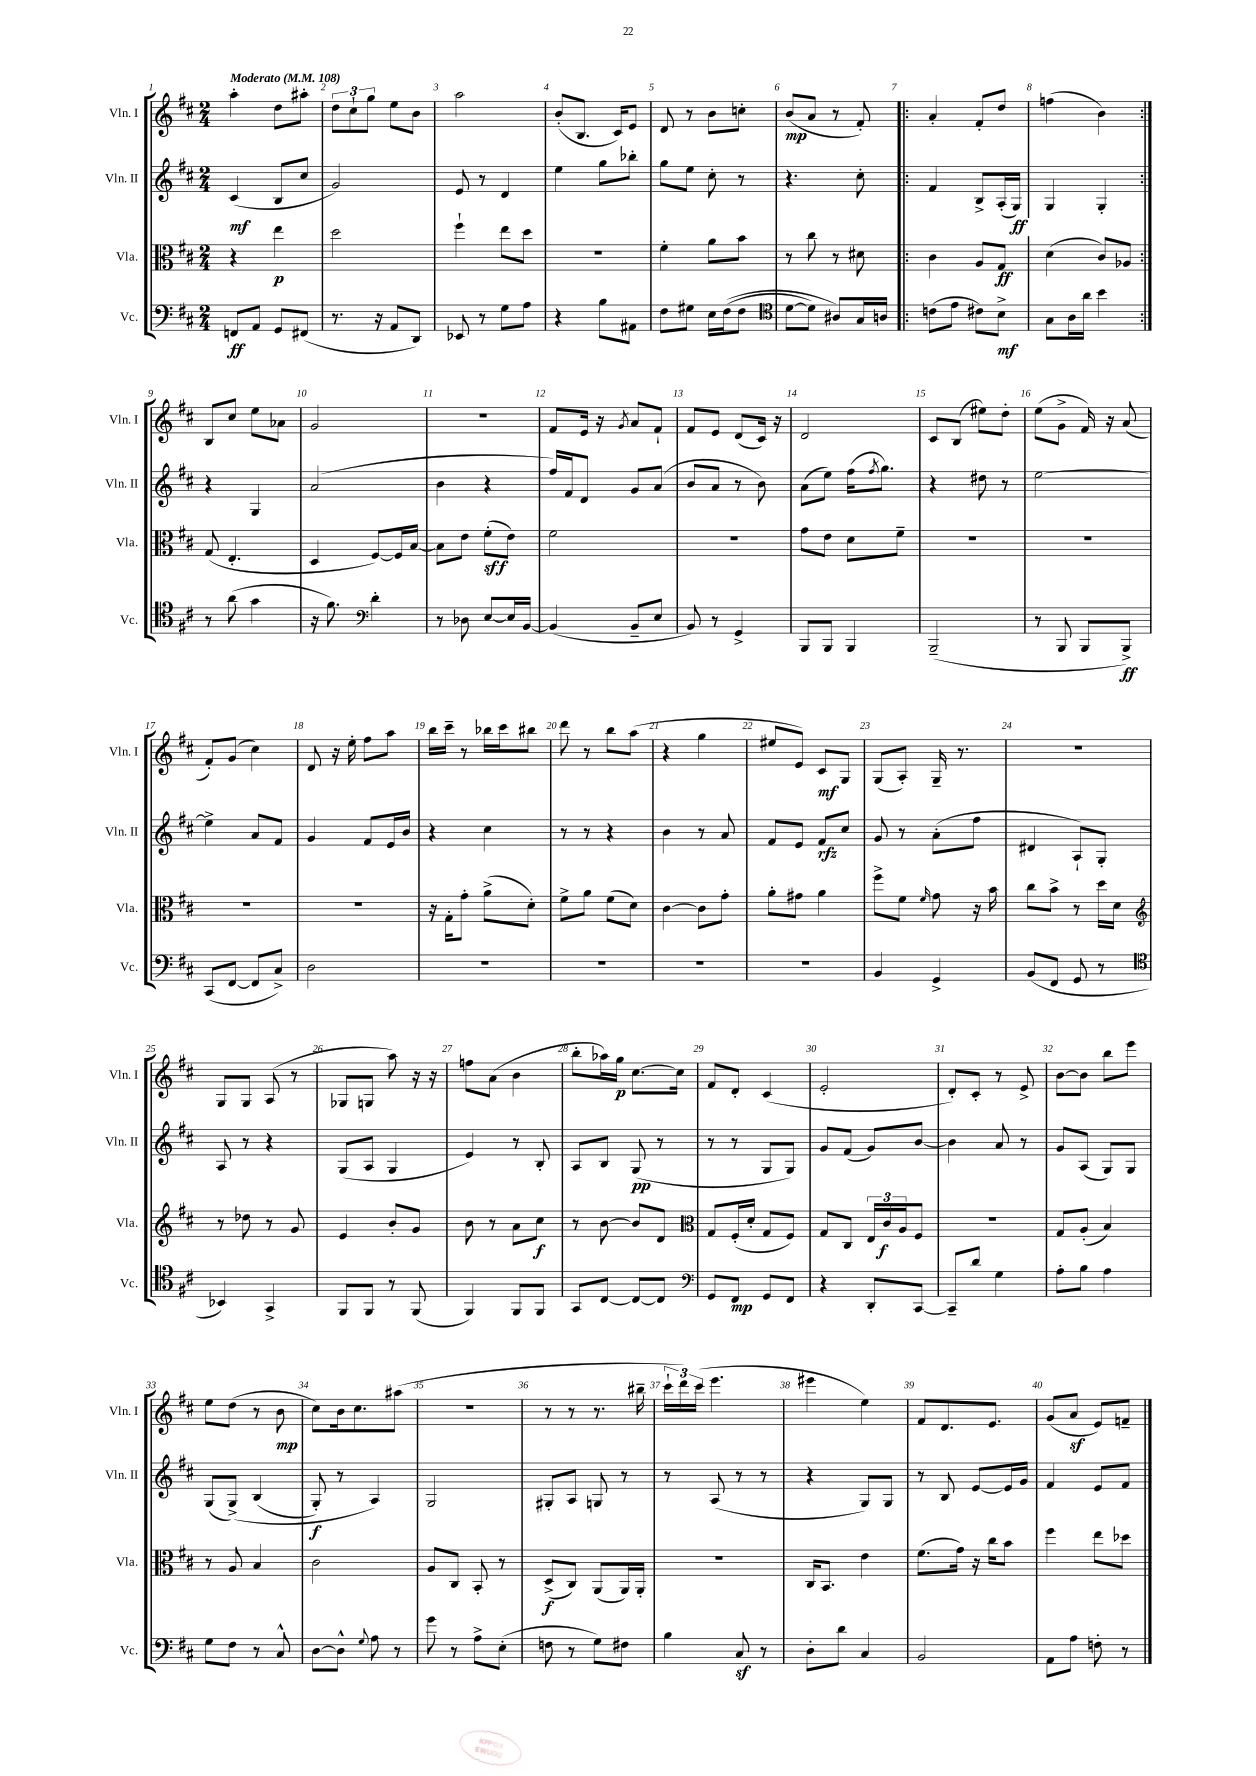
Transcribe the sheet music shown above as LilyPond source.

<<
\new StaffGroup <<
\new Staff = "s0" \with { instrumentName = "Vln. I" shortInstrumentName = "Vln. I" } {
    \clef treble \key d \major \numericTimeSignature \time 2/4 \tempo "Moderato" 4 = 108
    a''4-. d''8 ais''8-. |
    \tuplet 3/2 { d''8 cis''8-! g''8 } e''8 b'8 |
    a''2 |
    b'8-.( b8. cis'16) e'8 |
    d'8 r8 b'8 c''8-. |
    b'8\mp( a'8 r8 fis'8-.) |
    \repeat volta 2 { a'4-. fis'8-. d''8 |
    f''4( b'4) | }
    b8 cis''8 e''8 aes'8 |
    g'2 |
    r2 |
    fis'8 e'16 r16 \acciaccatura { g'8 } a'8 fis'8-! |
    fis'8 e'8 d'8( cis'16) r16 |
    d'2 |
    cis'8 b8( eis''8) d''8-. |
    e''8( g'8-> fis'16) r16 a'8( |
    fis'8-.) g'8( cis''4) |
    d'8 r16 e''16-. fis''8 a''8 |
    b''16 cis'''16-- r8 bes''16 cis'''16 bis''8 |
    d'''8 r8 b''8 a''8( |
    r4 g''4 |
    eis''8 e'8) cis'8\mf g8 |
    g8( a8-.) g16-- r8. |
    r2 |
    g8 g8 a8( r8 |
    ges8 g8 a''8) r16 r16 |
    f''8 a'8( b'4 |
    b''8-. aes''16) g''16\p cis''8.~ cis''16 |
    fis'8 d'8-. cis'4( |
    e'2-. |
    d'8-.) cis'8-. r8 e'8-> |
    b'8~ b'8 b''8 e'''8 |
    e''8 d''8( r8 b'8\mp |
    cis''8) b'16 cis''8. ais''8( |
    R2 |
    r8 r8 r8. bis''16-- |
    \tuplet 3/2 { cis'''16-! d'''16) cis'''16( } e'''4. |
    eis'''4 e''4) |
    fis'8 d'8. e'8. |
    g'8( a'8\sf e'8) f'8-- \bar "|." |
}
\new Staff = "s1" \with { instrumentName = "Vln. II" shortInstrumentName = "Vln. II" } {
    \clef treble \key d \major \numericTimeSignature \time 2/4
    cis'4\mf( b8 cis''8 |
    g'2) |
    e'8 r8 d'4 |
    e''4 g''8 bes''8-. |
    g''8 e''8 cis''8-. r8 |
    r4. cis''8-. |
    \repeat volta 2 { fis'4 b8-> a16-.( g16\ff) |
    g4 g4-. | }
    r4 g4 |
    a'2( |
    b'4 r4 |
    fis''16) fis'16 d'8 g'8 a'8( |
    b'8 a'8 r8 b'8) |
    a'8( e''8) fis''16( \acciaccatura { fis''8 } g''8.) |
    r4 dis''8 r8 |
    e''2~ |
    e''4-> a'8 fis'8 |
    g'4 fis'8 e'16 b'16 |
    r4 cis''4 |
    r8 r8 r4 |
    b'4 r8 a'8 |
    fis'8 e'8 fis'8\rfz cis''8 |
    g'8 r8 a'8-.( fis''8 |
    dis'4 a8-!) g8-. |
    a8 r8 r4 |
    g8( a8 g4 |
    e'4) r8 b8-. |
    a8 b8 g8\pp( r8 |
    r8 r8 g8 g8) |
    g'8 fis'8( g'8) b'8~ |
    b'4 a'8 r8 |
    g'8 a8( g8) g8 |
    g8( g8->)\( b4( |
    g8-.\f) r8 a4\) |
    g2 |
    gis8-. a8 g8 r8 |
    r8 a8( r8 r8 |
    r4 g8) g8 |
    r8 b8 e'8~ e'16 g'16 |
    fis'4 e'8 fis'8 \bar "|." |
}
\new Staff = "s2" \with { instrumentName = "Vla." shortInstrumentName = "Vla." } {
    \clef alto \key d \major \numericTimeSignature \time 2/4
    r4 e''4\p |
    d''2 |
    fis''4-! e''8 d''8 |
    R2 |
    fis'4-. a'8 b'8 |
    r8 cis''8 r8 dis'8 |
    \repeat volta 2 { cis'4 a8 g8\ff |
    d'4( cis'8) aes8 | }
    g8( e4.-. |
    d4 fis8~) fis16 b16~ |
    b8 e'8 fis'8-.\sff( e'8) |
    fis'2 |
    r2 |
    g'8 e'8 d'8 fis'8-- |
    R2 |
    R2 |
    R2 |
    R2 |
    r16 g16-. g'8-. a'8->( d'8-.) |
    fis'8-> a'8 fis'8( d'8) |
    cis'4~ cis'8 g'8-. |
    a'8-. gis'8 a'4 |
    fis''8-> fis'8 \grace { fis'16 } g'8 r16 b'16 |
    cis''8 b'8-> r8 d''16 d'16 |
    \clef treble r8 des''8 r8 g'8 |
    e'4 b'8-. g'8 |
    b'8 r8 a'8 cis''8\f |
    r8 b'8~ b'8 d'8 |
    \clef alto g8 fis16-.( d'16-. g8 fis8) |
    g8 cis8 \tuplet 3/2 { e16 cis'16\f a16 } fis8 |
    R2 |
    g8 a8-.( b4) |
    r8 a8 b4 |
    cis'2 |
    a8 cis8 b,8-. r8 |
    d8->\f( cis8) a,8( a,16) a,16-. |
    r2 |
    cis16 b,8. e'4 |
    fis'8.( g'16) r16 cis''16 b'8 |
    fis''4 e''8 des''8 \bar "|." |
}
\new Staff = "s3" \with { instrumentName = "Vc." shortInstrumentName = "Vc." } {
    \clef bass \key d \major \numericTimeSignature \time 2/4
    f,8\ff a,8 g,8 fis,8( |
    r8. r16 a,8 d,8) |
    ees,8 r8 g8 a8 |
    r4 b8 ais,8 |
    fis8 gis8 e16 fis16(\( fis8 |
    \clef tenor d'8~ d'8) ais8\) g16 a16 |
    \repeat volta 2 { c'8( e'8 cis'8) b8->\mf |
    g8 a16 a'16 b'4 | }
    r8 a'8( g'4 |
    r16 fis'8.) \clef bass d'4-. |
    r8 des8 e8~ e16 b,16~ |
    b,4( b,8-- e8 |
    b,8) r8 g,4-> |
    b,,8 b,,8 b,,4 |
    b,,2--( |
    r8 b,,8 b,,8 b,,8->\ff) |
    cis,8( fis,8~ fis,8 cis8->) |
    d2 |
    R2 |
    R2 |
    R2 |
    R2 |
    b,4 g,4-> |
    b,8( fis,8 g,8 r8 |
    \clef tenor bes,4) g,4-> |
    fis,8 fis,8 r8 fis,8( |
    fis,4) fis,8 fis,8 |
    g,8 cis8~ cis8~ cis8 |
    \clef bass g,8 fis,8\mp g,8 fis,8 |
    r4 d,8-. cis,8~ |
    cis,8-- d'8 g4 |
    a8-. b8 a4 |
    g8 fis8 r8 cis8-^ |
    d8~ d8-^ \appoggiatura { g8 } a8 r8 |
    g'8 r8 a8-> e8-.( |
    f8 r8 g8) fis8 |
    b4 cis8\sf r8 |
    d8-. d'8 cis4 |
    b,2 |
    a,8 a8 f8-. r8 \bar "|." |
}
>>
>>
\layout { \context { \Score \override BarNumber.break-visibility = ##(#f #t #t) barNumberVisibility = #all-bar-numbers-visible } }
